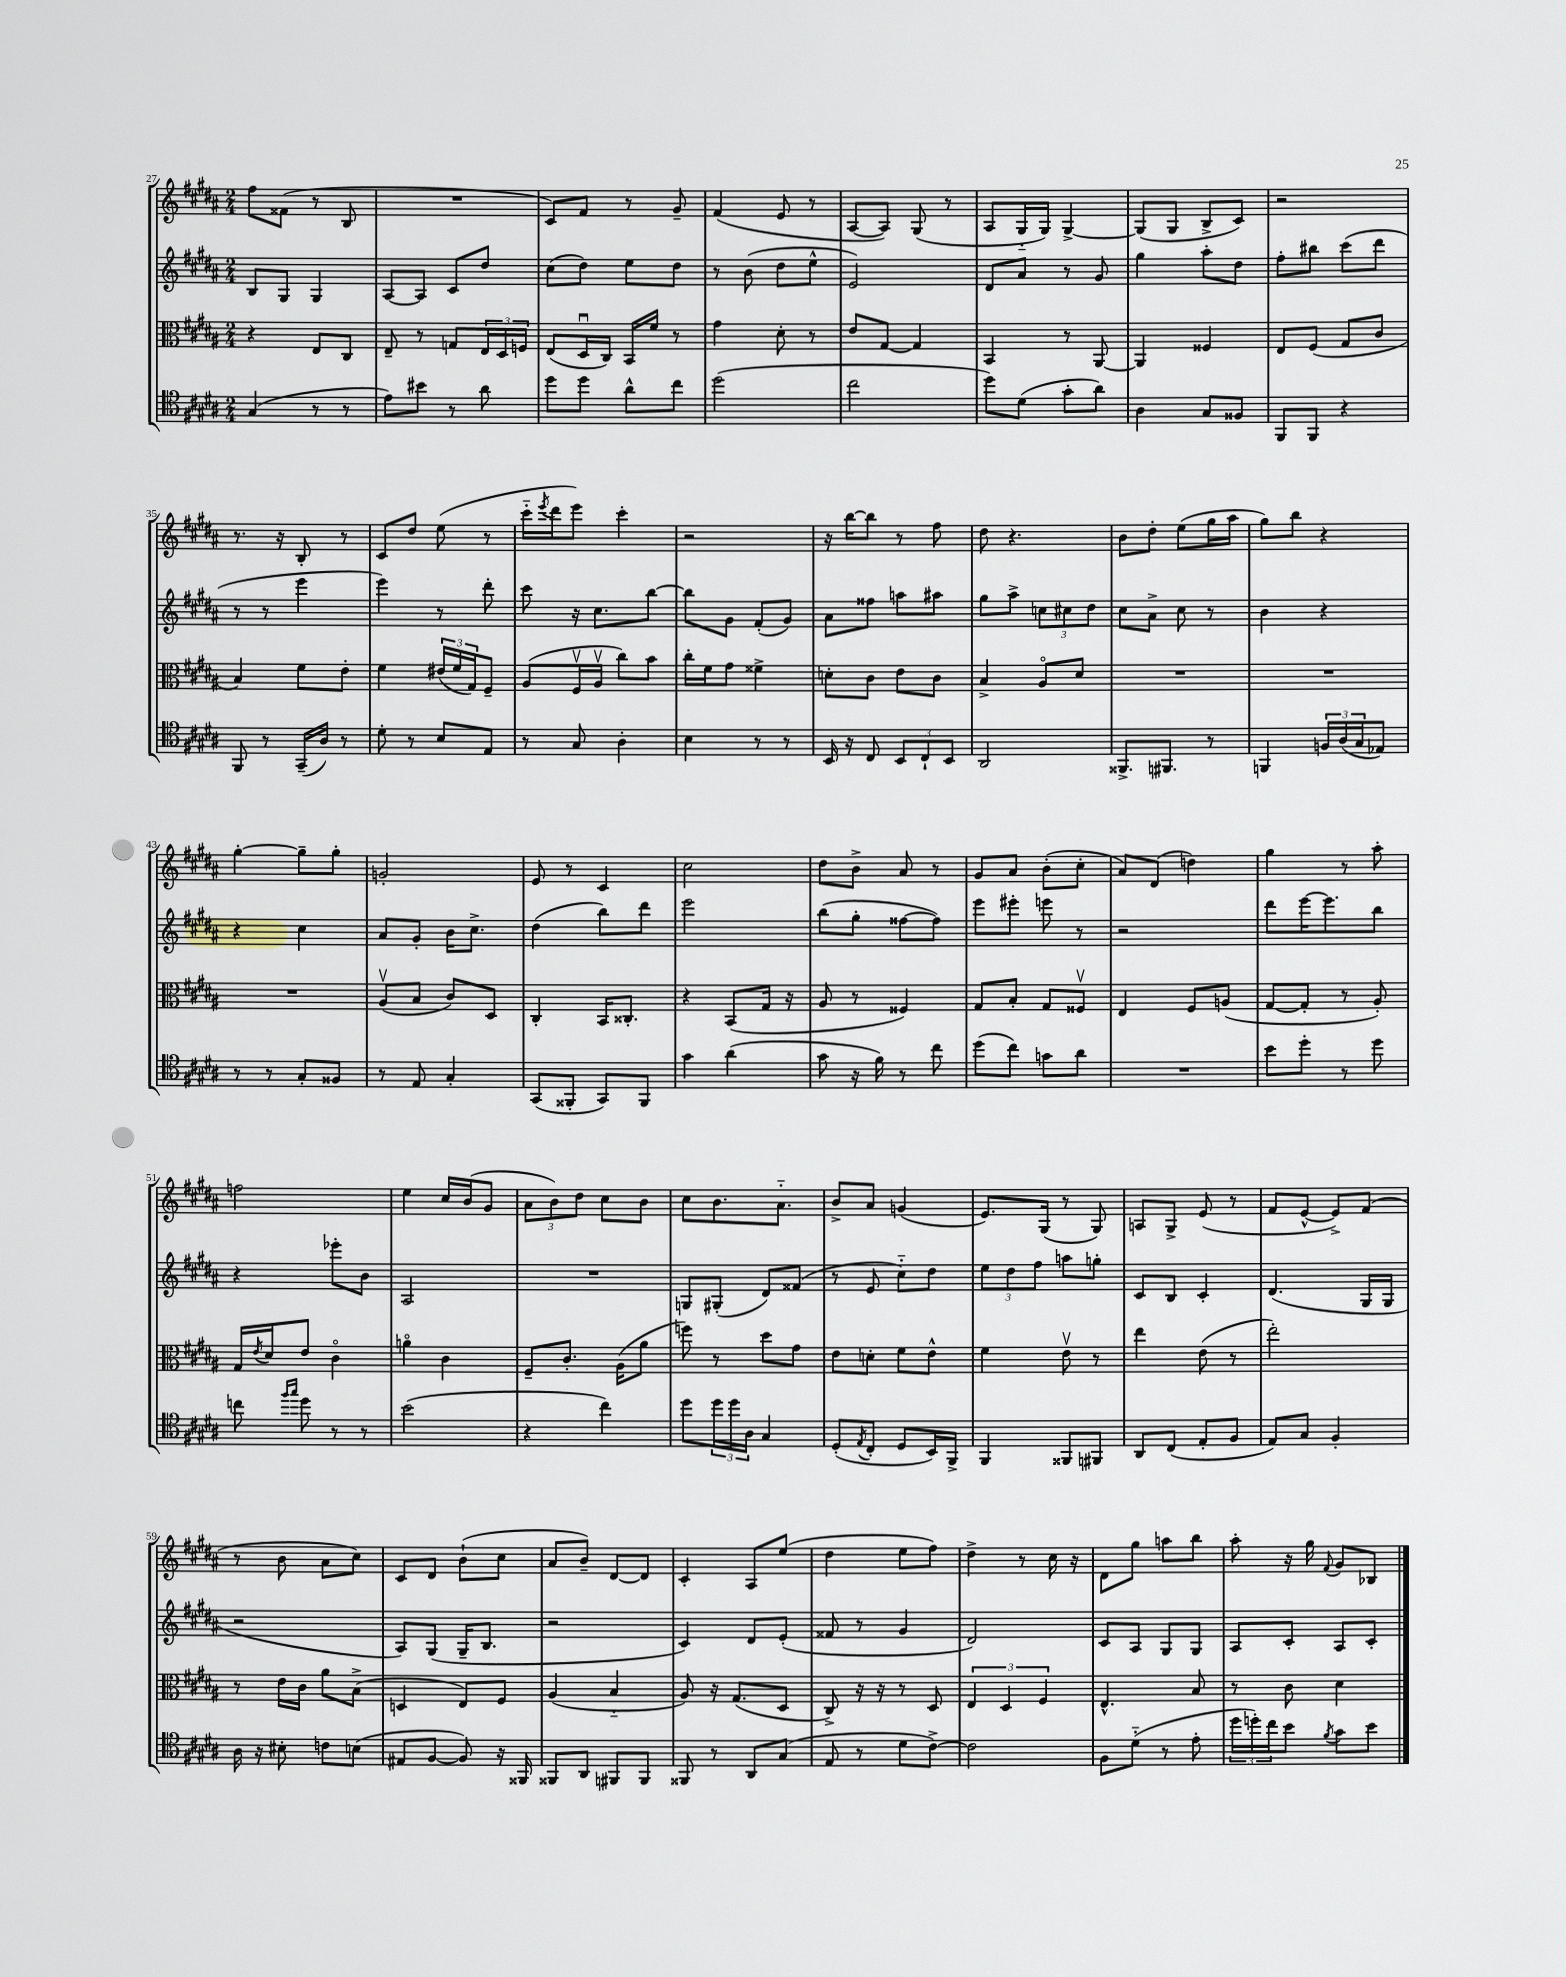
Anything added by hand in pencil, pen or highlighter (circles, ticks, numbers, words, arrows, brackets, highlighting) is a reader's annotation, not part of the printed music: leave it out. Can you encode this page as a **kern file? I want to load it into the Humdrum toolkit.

**kern	**kern	**kern	**kern
*staff4	*staff3	*staff2	*staff1
*clefC4	*clefC3	*clefG2	*clefG2
*k[f#c#g#d#a#]	*k[f#c#g#d#a#]	*k[f#c#g#d#a#]	*k[f#c#g#d#a#]
*M2/4	*M2/4	*M2/4	*M2/4
(4G#	4r	8B	8ff#
.	.	8G#	(8f##
8r	8E	4G#	8r
8r	8C#	.	8B
=	=	=	=
8e)	8E~	[8A#	2r
8b#	8r	8A#]	.
8r	8G	8c#	.
8a#	24E	8dd#	.
.	24D#	.	.
.	24F	.	.
=	=	=	=
8dd#	(8E	(8cc#	8c#)
8dd#	16D#u	8dd#)	8f#
.	16C#)	.	.
8a#^^	16BB	8ee	8r
.	16f#	.	.
8cc#	8r	8dd#	8g#~
=	=	=	=
(2dd#	4g#	8r	(4f#
.	.	(8b	.
.	8d#'	8dd#	8e
.	8r	8ee^^	8r
=	=	=	=
2cc#	8e	2e)	[8A#
.	[8G#	.	8A#])
.	4G#]	.	(8G#
.	.	.	8r
=	=	=	=
8dd#)	4BB	8d#	8A#
(8d#	.	8a#	16G#'~
.	.	.	16G#)
8g#'	8r	8r	[4G#^
8a#)	[8AA#	8g#	.
=	=	=	=
4A#	4AA#]	4gg#	(8G#]
.	.	.	8G#
8G#	4F##	8aa#'	8B^
8F##	.	8dd#	8c#)
=	=	=	=
8FF#	8E	8ff#'	2r
8FF#	(8F#	8bb#	.
4r	8G#	(8ccc#	.
.	8c#	8ddd#	.
=	=	=	=
8FF#	4B)	8r	8.r
8r	.	8r	.
.	.	.	16r
(16GG#~	8f#	4eee	8B'
16A#)	.	.	.
8r	8e'	.	8r
=	=	=	=
8d#'	4f#	4eee)	8c#
8r	.	.	8dd#
8B	(24e#	8r	(8ee
.	24f#	.	.
.	24G#)	.	.
8E	8F#~	8ddd#'	8r
=	=	=	=
8r	(8A#	8ccc#	16ccc#'~
.	.	.	8qeee
.	.	.	16ddd#
8G#	16F#v	16r	8eee)
.	16A#v	8.cc#	.
4A#'	8cc#)	.	4ccc#'
.	8b	[8bb	.
=	=	=	=
4B	16cc#'	8bb]	2r
.	16f#	.	.
.	8g#	8g#	.
8r	4f##^	(8f#'	.
8r	.	8g#)	.
=	=	=	=
16BB	8d'	8a#	16r
16r	.	.	[16bb
8C#	8c#	8ff##	8bb]
12BB	8e	8aa	8r
12C#`	.	.	.
.	8c#	8aa#	8ff#
12BB	.	.	.
=	=	=	=
2AA#	4B^	8gg#	8dd#
.	.	8aa#^	4.r
.	8A#o	12cc	.
.	.	12cc#	.
.	8d#	.	.
.	.	12dd#	.
=	=	=	=
8.FF##^	2r	8cc#	8b
.	.	8a#^	8dd#'
8.FF#	.	.	.
.	.	8cc#	(8ee
8r	.	8r	16gg#
.	.	.	16aa#
=	=	=	=
4FF	2r	4b	8gg#)
.	.	.	8bb
24F	.	4r	4r
(24A#	.	.	.
24G#	.	.	.
8E-)	.	.	.
=	=	=	=
8r	2r	4r	[4gg#'
8r	.	.	.
8G#'	.	4cc#	8gg#~]
8F##	.	.	8gg#'
=	=	=	=
8r	(8A#v	8a#	2g'
8E	8B	8g#'	.
4G#'	8c#)	16b	.
.	.	8.cc#^	.
.	8D#	.	.
=	=	=	=
(8GG#	4C#'	(4dd#	8e
8FF##'	.	.	8r
8GG#)	16BB	8bb)	4c#
.	8.C##'	.	.
8FF##	.	8ddd#	.
=	=	=	=
4g#	4r	2eee	2cc#
(4a#	(8BB	.	.
.	16G#	.	.
.	16r	.	.
=	=	=	=
8g#	8A#	(8bb	8dd#
16r	8r	8gg#'	8b^
16f#)	.	.	.
8r	4F##)	[8ff##	8a#
8cc#	.	8ff##])	8r
=	=	=	=
(8dd#	8G#	8eee	8g#
8cc#)	8B'	8eee#'	8a#
8g	8G#	8eee	(8b'
8a#	8F##v	8r	8cc#'
=	=	=	=
2r	4E	2r	8a#)
.	.	.	(8d#
.	8F#	.	4dd)
.	(8A	.	.
=	=	=	=
8b	[8G#	8ddd#	4gg#
8dd#'	8G#']	[16eee	.
.	.	8.eee]	.
8r	8r	.	8r
8dd#	8A#')	8bb	8aa#'
=	=	=	=
8cc	16G#	4r	2ff
.	8qe	.	.
.	16d#	.	.
16qqff#	.	.	.
16qqgg#	.	.	.
8dd#	8e	.	.
8r	4c#o	8eee-'	.
8r	.	8b	.
=	=	=	=
(2b	4ao	2A#	4ee
.	4c#	.	16cc#
.	.	.	(16b
.	.	.	8g#
=	=	=	=
4r	8F#~	2r	12a#
.	.	.	12b)
.	8.c#'	.	.
.	.	.	12dd#
4cc#)	.	.	8cc#
.	(16A#	.	.
.	8a#	.	8b
=	=	=	=
8dd#	8ff)	8G	8cc#
24dd#	8r	(8G#'	8.b
24dd#	.	.	.
24A#	.	.	.
4G#	8dd#	8d#)	.
.	.	.	8.a#'~
.	8g#	(8f##	.
=	=	=	=
(8D#'	8e	8r	8b^
8qE	.	.	.
8C#'	8d'	8e	8a#
8D#	8f#	8cc#'~)	(4g
16BB)	8e^^	8dd#	.
16FF#^	.	.	.
=	=	=	=
4FF#	4f#	12ee	8.e)
.	.	12dd#	.
.	.	12ff#	.
.	.	.	(16G#
8FF##	8ev	8aa	8r
8FF#	8r	8gg'	8G#)
=	=	=	=
8AA#	4ee	8c#	8A
(8C#	.	8B	8G#^
8E'	(8e	4c#'	(8e
8F#	8r	.	8r
=	=	=	=
8E)	2ee')	(4.d#	8f#
8G#	.	.	[8e^^
4F#'	.	.	8e^])
.	.	16G#	(8f#
.	.	16G#	.
=	=	=	=
16A#	8r	2r	8r
16r	.	.	.
8B#'	16e	.	8b
.	16c#	.	.
8c	8a#	.	8a#
(8B	(8B^	.	8cc#)
=	=	=	=
8E#	4D	8A#)	8c#
[8F#	.	(8G#	8d#
8F#])	8E)	16G#~	(8b`
.	.	8.B	.
16r	8F#	.	8cc#
16FF##	.	.	.
=	=	=	=
8FF##	(4A#	2r	8a#
8AA#	.	.	8b~)
8FF#	4B'~	.	[8d#
8FF#	.	.	8d#]
=	=	=	=
8FF##	8A#)	4c#)	4c#'
8r	16r	.	.
.	(8.G#	.	.
8AA#	.	8d#	8A#
(8G#	8D#	(8e'	(8ee
=	=	=	=
8E	8C#^)	8f##	4dd#
8r	16r	8r	.
.	16r	.	.
8d#	8r	4g#	8ee
[8c#^)	8D#	.	8ff#)
=	=	=	=
2c#]	6E	2d#)	4dd#^
.	6D#	.	.
.	.	.	8r
.	6F#	.	.
.	.	.	16cc#
.	.	.	16r
=	=	=	=
8F#	4.E^^	8c#	8d#
(8d#'~	.	8A#	8gg#
8r	.	8G#	8aa
8e'	8B	8G#	8bb
=	=	=	=
24dd#	8r	8A#	8aa#'
24dd')	.	.	.
24cc#	.	.	.
8b	8c#	8c#'	16r
.	.	.	16gg#
8qf#	.	.	8qqf#
8g#	4d#	8A#	8g#
8b	.	8c#'	8B-
==	==	==	==
*-	*-	*-	*-
